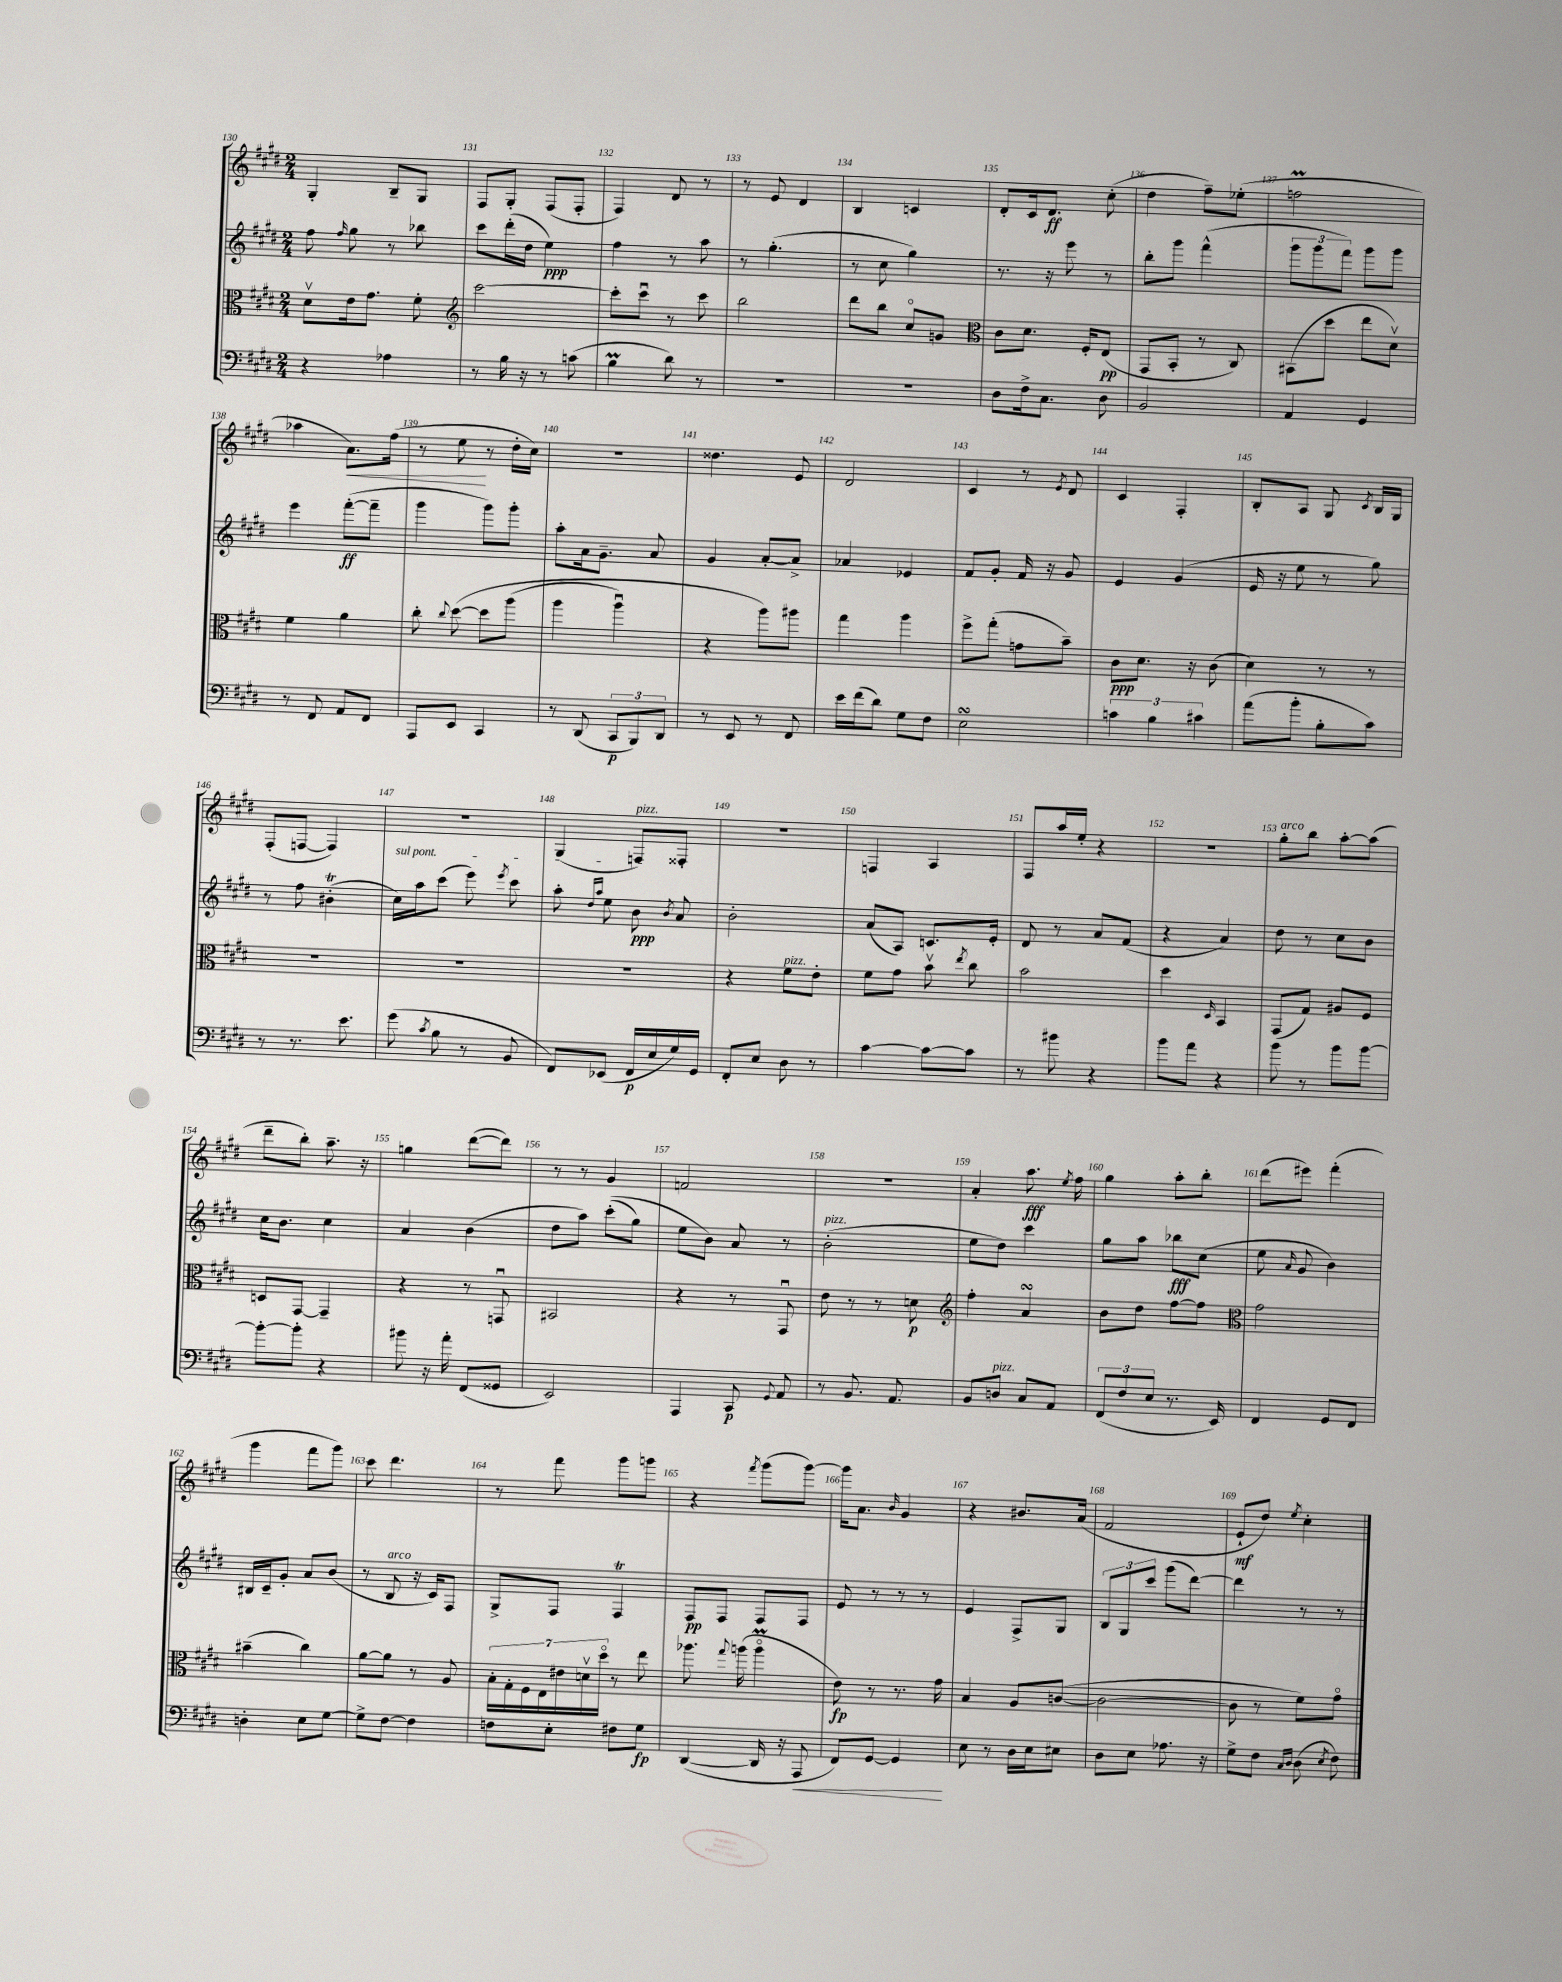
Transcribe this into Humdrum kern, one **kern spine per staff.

**kern	**dynam	**kern	**dynam	**kern	**dynam	**kern	**dynam
*part4	*part4	*part3	*part3	*part2	*part2	*part1	*part1
*staff4	*staff4	*staff3	*staff3	*staff2	*staff2	*staff1	*staff1
*clefF4	*	*clefC3	*	*clefG2	*	*clefG2	*
*k[f#c#g#d#]	*	*k[f#c#g#d#]	*	*k[f#c#g#d#]	*	*k[f#c#g#d#]	*
*M2/4	*	*M2/4	*	*M2/4	*	*M2/4	*
=130	=130	=130	=130	=130	=130	=130	=130
4r	.	8d#v\L	.	8ff#\	.	4G#'/	.
.	.	.	.	16qqff#/	.	.	.
.	.	16e\k	.	8gg#\	.	.	.
.	.	8.g#\J	.	.	.	.	.
4A-X\	.	.	.	8r	.	8B~/L	.
.	.	8f#'\	.	8bb-X\	.	8G#/J	.
=131	=131	=131	=131	=131	=131	=131	=131
*	*	*clefG2	*	*	*	*	*
8r	.	[2ccc#\	.	8ccc#\L	.	8F#/L	.
16B\	.	.	.	(16ddd#'\L	.	8G#'/J	.
16r	.	.	.	16dd#\JJ	.	.	.
8r	.	.	.	4ee\)	ppp	(8F#/L	.
(8cn\	.	.	.	.	.	8F#'/J	.
=132	=132	=132	=132	=132	=132	=132	=132
4BM\	.	8ccc#'\L]	.	4ff#\	.	4F#/)	.
.	.	8ccc#u\J	.	.	.	.	.
8d#\)	.	8r	.	8r	.	8d#/	.
8r	.	8ccc#\	.	8aa\	.	8r	.
=133	=133	=133	=133	=133	=133	=133	=133
2r	.	2bb\	.	8r	.	8r	.
.	.	.	.	(4.gg#'\	.	8e/	.
.	.	.	.	.	.	4d#/	.
=134	=134	=134	=134	=134	=134	=134	=134
2r	.	8ddd#\L	.	8r	.	4B/	.
.	.	8bb\J	.	8cc#\	.	.	.
.	.	8cc#/L	.	4gg#\)	.	4cn/	.
.	.	8gn/J	.	.	.	.	.
=135	=135	=135	=135	=135	=135	=135	=135
*	*	*clefC3	*	*	*	*	*
8D#\L	.	8c#\L	.	8.r	.	8d#'/L	.
16F#^\k	.	8.d#\J	.	.	.	16c#/k	.
8.C#\J	.	.	.	16r	.	8.d#/J	ff
.	.	.	.	8eee\	.	.	.
.	.	16F#'/KL	.	.	.	.	.
8D#\	.	(8E/J	pp	8r	.	(8cc#'\	.
=136	=136	=136	=136	=136	=136	=136	=136
2BB/	.	8GG#/L	.	8bb'\L	.	4dd#\	.
.	.	8BB'/J	.	8ggg#\J	.	.	.
.	.	8r	.	(4fff#^^\	.	8ff#~\L)	.
.	.	8C#/)	.	.	.	(8ee-X'\J	.
=137	=137	=137	=137	=137	=137	=137	=137
4AA/	.	(8BB#X\L	.	12ggg#\L	.	2ffnM\	.
.	.	.	.	12ggg#\	.	.	.
.	.	8dd#\J	.	.	.	.	.
.	.	.	.	12fff#\J)	.	.	.
4GG#/	.	8ee\L	.	8ggg#\L	.	.	.
.	.	8d#v\J)	.	8ggg#\J	.	.	.
!!LO:LB:g=z
=138	=138	=138	=138	=138	=138	=138	=138
8r	.	4f#\	.	4eee\	.	4aa-X\	.
8FF#/	.	.	.	.	.	.	.
!	!	!	!	!	!	!	!LO:HP:b
8AA/L	.	4a\	.	([8fff#'\L	ff	8.a\L)	<
8FF#/J	.	.	.	8fff#~\J]	.	.	.
.	.	.	.	.	.	(16ff#\Jk	.
=139	=139	=139	=139	=139	=139	=139	=139
8AAA/L	.	8cc#'\	.	4ggg#\	.	8r	.
.	.	8qqcc#/	.	.	.	.	.
8EE/J	.	([8dd#\	.	.	.	8ee\	.
4CC#/	.	8dd#\L]	.	8ggg#\L)	.	8r	[
.	.	(8aa\J	.	8ggg#'\J	.	16dd#'\LL	.
.	.	.	.	.	.	16cc#\JJ)	.
=140	=140	=140	=140	=140	=140	=140	=140
8r	.	4aa\	.	8aa'\L	.	2r	.
(8DD#/	.	.	.	16a\k	.	.	.
.	.	.	.	8.g#~\J	.	.	.
12CC#/L	p	4aau\)	.	.	.	.	.
12BBB/)	.	.	.	.	.	.	.
.	.	.	.	8a/	.	.	.
12DD#/J	.	.	.	.	.	.	.
=141	=141	=141	=141	=141	=141	=141	=141
8r	.	4r	.	4g#/	.	4.dd##X\	.
8EE/	.	.	.	.	.	.	.
8r	.	8aa\L)	.	[8a'/L	.	.	.
8FF#/	.	8aa#X\J	.	8a^/J]	.	8e/	.
=142	=142	=142	=142	=142	=142	=142	=142
16e\LL	.	4gg#\	.	4a-X/	.	2d#/	.
(16f#\J	.	.	.	.	.	.	.
8d#\J)	.	.	.	.	.	.	.
8G#\L	.	4aa\	.	4e-X/	.	.	.
8F#\J	.	.	.	.	.	.	.
=143	=143	=143	=143	=143	=143	=143	=143
2EsSSs\	.	8ff#^\L	.	8f#/L	.	4c#/	.
.	.	(8gg#'\J	.	8g#'/J	.	.	.
.	.	8gn\L	.	16f#/	.	8r	.
.	.	.	.	16r	.	.	.
.	.	.	.	.	.	8qe/	.
.	.	8b~\J)	.	8g#/	.	8d#/	.
=144	=144	=144	=144	=144	=144	=144	=144
6cn\	.	8c#\L	ppp	4e/	.	4c#/	.
.	.	8.d#\J	.	.	.	.	.
6B\	.	.	.	.	.	.	.
.	.	.	.	(4g#/	.	4F#'/	.
.	.	16r	.	.	.	.	.
6c#X\	.	.	.	.	.	.	.
.	.	(8c#\	.	.	.	.	.
=145	=145	=145	=145	=145	=145	=145	=145
(8a\L	.	4d#\)	.	16e/	.	8B'/L	.
.	.	.	.	16r	.	.	.
8b'\J	.	.	.	8ee\	.	8A/J	.
8B'\L	.	8r	.	8r	.	8G#/	.
.	.	.	.	.	.	8qc#/	.
8c#\J)	.	8r	.	8gg#\)	.	16B/LL	.
.	.	.	.	.	.	16G#/JJ	.
!!LO:LB:g=z
=146	=146	=146	=146	=146	=146	=146	=146
8r	.	2r	.	8r	.	(8F#'/L	.
8.r	.	.	.	8ff#\	.	[8Fn/J	.
.	.	.	.	(4b#Xt'\	.	4F/])	.
8.e\	.	.	.	.	.	.	.
=147	=147	=147	=147	=147	=147	=147	=147
!	!	!	!	!LO:TX:a:i:t=sul pont.	!	!	!
(8g#\	.	2r	.	16cc#\LL)	.	2r	.
.	.	.	.	16aa\J	.	.	.
8qc#/	.	.	.	.	.	.	.
8B\	.	.	.	(8ccc#\J	.	.	.
8r	.	.	.	8eee\)	.	.	.
.	.	.	.	8qeee/	.	.	.
8BB/	.	.	.	8ccc#\	.	.	.
=148	=148	=148	=148	=148	=148	=148	=148
8FF#/L)	.	2r	.	8aa'\	.	(4G#/	.
.	.	.	.	16qqdd#/LL	.	.	.
.	.	.	.	16qqaa/JJ	.	.	.
(8EE-X/J	.	.	.	8ee\	.	.	.
!	!	!	!	!	!	!LO:TX:a:i:t=pizz.	!
16FF#/LL	p	.	.	8b\	ppp	8Fn/L)	.
16E/	.	.	.	.	.	.	.
.	.	.	.	8qb/	.	.	.
16G#/)	.	.	.	8a/	.	8F##X'/J	.
16GG#/JJ	.	.	.	.	.	.	.
=149	=149	=149	=149	=149	=149	=149	=149
8FF#'/L	.	4r	.	2b'\	.	2r	.
8E/J	.	.	.	.	.	.	.
!	!	!LO:TX:a:i:t=pizz.	!	!	!	!	!
8D#\	.	8f#\L	.	.	.	.	.
8r	.	8e'\J	.	.	.	.	.
=150	=150	=150	=150	=150	=150	=150	=150
[4c#\	.	8f#\L	.	(8a/L	.	4Fn/	.
.	.	8g#\J	.	8A/J)	.	.	.
8c#\L_	.	8bv\	.	8.cn/L	.	4A/	.
.	.	8qee/	.	.	.	.	.
8c#\J]	.	8cc#\	.	.	.	.	.
.	.	.	.	16e'/Jk	.	.	.
=151	=151	=151	=151	=151	=151	=151	=151
8r	.	2b\	.	8d#/	.	8F#/L	.
8b#X\	.	.	.	8r	.	16aa/L	.
.	.	.	.	.	.	16ee'/JJ	.
4r	.	.	.	8a/L	.	4r	.
.	.	.	.	(8f#/J	.	.	.
=152	=152	=152	=152	=152	=152	=152	=152
8b\L	.	4dd#\	.	4r	.	2r	.
8a\J	.	.	.	.	.	.	.
.	.	16qqD#/	.	.	.	.	.
4r	.	4BB/	.	4a/)	.	.	.
=153	=153	=153	=153	=153	=153	=153	=153
!	!	!	!	!	!	!LO:TX:a:i:t=arco	!
8b\	.	(8GG#/L	.	8dd#\	.	8gg#'\L	.
8r	.	8G#/J)	.	8r	.	8bb\J	.
8b\L	.	8A#X/L	.	8cc#\L	.	[8aa'\L	.
[8b\J	.	8F#/J	.	8b\J	.	(8aa\J]	.
!!LO:LB:g=z
=154	=154	=154	=154	=154	=154	=154	=154
8b'\L_	.	8Dn/L	.	16cc#\KL	.	8ddd#~\L	.
.	.	.	.	8.b\J	.	.	.
8b'\J]	.	[8GG#/J	.	.	.	8bb'\J)	.
4r	.	4GG#~/]	.	4cc#\	.	8.aa~\	.
.	.	.	.	.	.	16r	.
=155	=155	=155	=155	=155	=155	=155	=155
8b#X\	.	4r	.	4a/	.	4ggn\	.
16r	.	.	.	.	.	.	.
16a'\	.	.	.	.	.	.	.
(8FF#/L	.	8r	.	(4b\	.	([8ddd#\L	.
8GG##X/J	.	8GGnu/	.	.	.	8ddd#\J])	.
=156	=156	=156	=156	=156	=156	=156	=156
2EE/)	.	2BB#X/	.	8dd#\L	.	8r	.
.	.	.	.	8aa\J)	.	8r	.
.	.	.	.	((8ccc#'\L	.	4g#/	.
.	.	.	.	8gg#\J)	.	.	.
=157	=157	=157	=157	=157	=157	=157	=157
4AAA/	.	4r	.	8ee\L	.	2fn/	.
.	.	.	.	8b\J)	.	.	.
8CC#/	p	8r	.	8a/	.	.	.
8qqGG#/	.	.	.	.	.	.	.
8AA/	.	8GG#u/	.	8r	.	.	.
=158	=158	=158	=158	=158	=158	=158	=158
!	!	!	!	!LO:TX:a:i:t=pizz.	!	!	!
8r	.	8e\	.	(2b'\	.	2r	.
8.BB/	.	8r	.	.	.	.	.
.	.	8r	.	.	.	.	.
8.AA/	.	.	.	.	.	.	.
.	.	8dn\	p	.	.	.	.
=159	=159	=159	=159	=159	=159	=159	=159
*	*	*clefG2	*	*	*	*	*
8BB/L	.	4ff#'\	.	8ee\L	.	4a'/	.
!LO:TX:a:i:t=pizz.	!	!	!	!	!	!	!
8Dn/J	.	.	.	8dd#\J)	.	.	.
8C#/L	.	4asSSs/	.	4ccc#\	.	8.aa\	fff
8AA/J	.	.	.	.	.	.	.
.	.	.	.	.	.	8qee/	.
.	.	.	.	.	.	16ff#\	.
=160	=160	=160	=160	=160	=160	=160	=160
(12FF#/L	.	8b\L	.	8gg#\L	.	4gg#\	.
12F#/	.	.	.	.	.	.	.
.	.	8dd#\J	.	8aa\J	.	.	.
12E/J	.	.	.	.	.	.	.
8.r	.	[8ff#\L	.	8bb-X\L	fff	8aa'\L	.
.	.	8ff#\J]	.	(8cc#\J	.	8bb'\J	.
16EE/)	.	.	.	.	.	.	.
=161	=161	=161	=161	=161	=161	=161	=161
*	*	*clefC3	*	*	*	*	*
4FF#/	.	2g#\	.	8ee\	.	(8ddd#\L	.
.	.	.	.	16qqa/	.	.	.
.	.	.	.	8g#/	.	8eee#X\J)	.
8GG#/L	.	.	.	4b\)	.	(4fff#'\	.
8FF#/J	.	.	.	.	.	.	.
!!LO:LB:g=z
=162	=162	=162	=162	=162	=162	=162	=162
4Dn'\	.	(4b#X~\	.	16B#X/LL	.	4ggg#\	.
.	.	.	.	16c#~/J	.	.	.
.	.	.	.	8g#'/J	.	.	.
8E\L	.	4cc#\)	.	8a/L	.	8fff#\L	.
[8G#\J	.	.	.	(8b/J	.	8ggg#\J)	.
=163	=163	=163	=163	=163	=163	=163	=163
8G#^\L]	.	[8a\L	.	8r	.	8ccc#\	.
!	!	!	!	!LO:TX:a:i:t=arco	!	!	!
[8F#\J	.	8a\J]	.	8B/	.	4.ddd#\	.
4F#\]	.	8r	.	16r	.	.	.
.	.	.	.	16c#/KL)	.	.	.
.	.	8A/	.	8F#/J	.	.	.
=164	=164	=164	=164	=164	=164	=164	=164
8Fn\L	.	28B'\LL	.	8G#^/L	.	8r	.
.	.	28G#'\	.	.	.	.	.
.	.	28F#\	.	.	.	.	.
.	.	28E\	.	.	.	.	.
8E'\J	.	.	.	8F#/J	.	8fff#\	.
.	.	28e#X\	.	.	.	.	.
.	.	28dnv\	.	.	.	.	.
.	.	28dd#\JJ	.	.	.	.	.
8F#X\L	.	8r	.	4F#T/	.	8ggg#\L	.
8G#\J	fp	8ee\	.	.	.	8gggn\J	.
=165	=165	=165	=165	=165	=165	=165	=165
([4DD#/	.	8.aa-X\	.	8F#/L	pp	4r	.
.	.	.	.	8F#/J	.	.	.
.	.	8qqgg#/	.	.	.	.	.
.	.	(16aan\	.	.	.	.	.
.	.	.	.	.	.	8qfff#/	.
16DD#/]	.	4aaM\	.	8F#/L	.	(8ggg#\L	.
16r	.	.	.	.	.	.	.
!	!LO:HP:b	!	!	!	!	!	!
8AAA/	<	.	.	8F#/J	.	[8ggg#\J)	.
=166	=166	=166	=166	=166	=166	=166	=166
8FF#/L)	.	8e\)	fp	8e/	.	16ggg#\KL]	.
.	.	.	.	.	.	8.a\J	.
[8GG#/J	.	8r	.	8r	.	.	.
.	.	.	.	.	.	16qqb/	.
4GG#/]	.	8.r	.	8r	.	4g#/	.
.	.	.	.	8r	.	.	.
.	.	16g#\	.	.	.	.	.
.	[	.	.	.	.	.	.
=167	=167	=167	=167	=167	=167	=167	=167
8E\	.	4B/	.	4e/	.	4r	.
8r	.	.	.	.	.	.	.
16D#\LL	.	8A/L	.	8F#^/L	.	8.b#X/L	.
16E\J	.	.	.	.	.	.	.
8E#X\J	.	([8cn/J	.	8G#/J	.	.	.
.	.	.	.	.	.	(16a/Jk	.
=168	=168	=168	=168	=168	=168	=168	=168
8D#\L	.	2c\_	.	12B/L	.	2f#/	.
.	.	.	.	12G#/	.	.	.
8E\J	.	.	.	.	.	.	.
.	.	.	.	12ccc#/J	.	.	.
8.A-X\	.	.	.	(8ggg#\L	.	.	.
.	.	.	.	[8ddd#\J)	.	.	.
16r	.	.	.	.	.	.	.
=169	=169	=169	=169	=169	=169	=169	=169
8G#^\L	.	8c\]	.	4ddd#\]	.	8e`/L	mf
8F#\J	.	8r	.	.	.	8dd#/J)	.
16qqC#/LL	.	.	.	.	.	.	.
16qqD#/JJ	.	.	.	.	.	8qee/	.
(8D#\	.	8f#\L)	.	8r	.	4cc#'\	.
8qE/	.	.	.	.	.	.	.
8F#\)	.	8g#\J	.	8r	.	.	.
==	==	==	==	==	==	==	==
*-	*-	*-	*-	*-	*-	*-	*-
